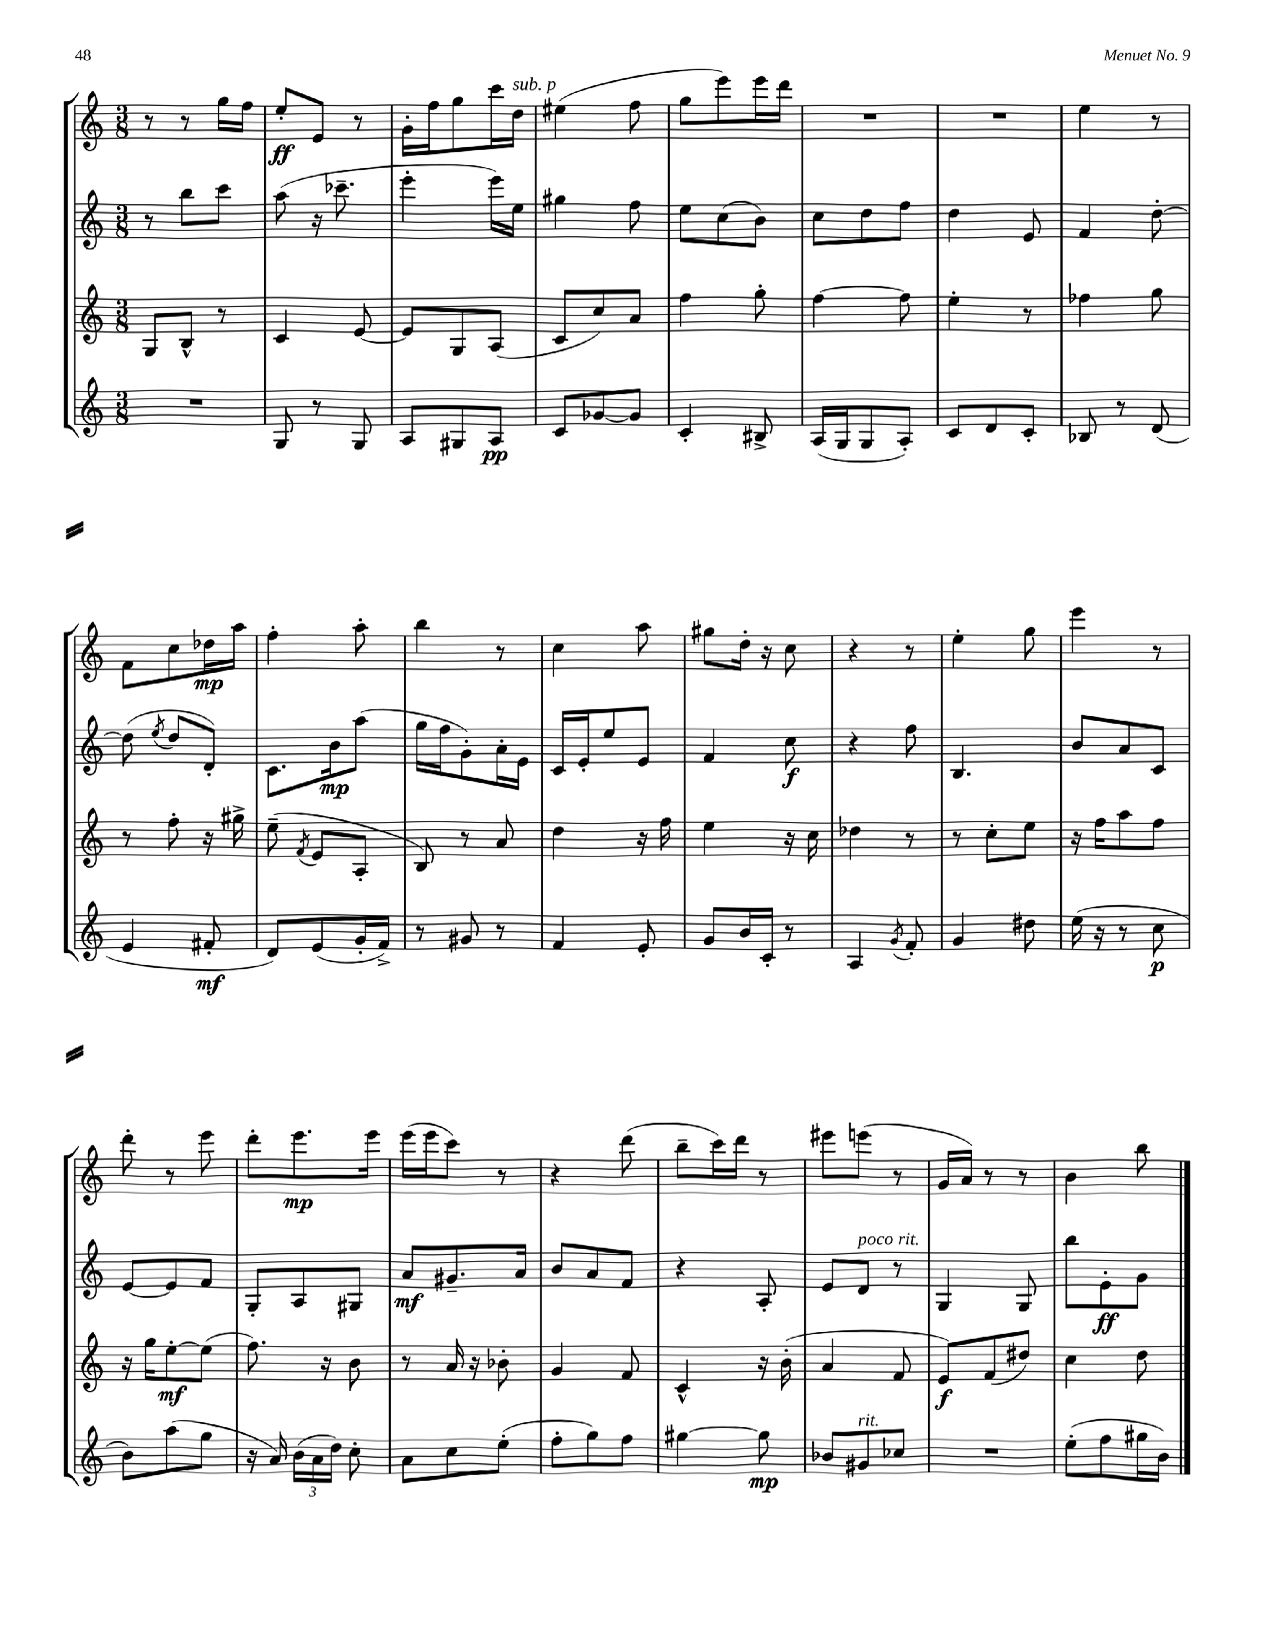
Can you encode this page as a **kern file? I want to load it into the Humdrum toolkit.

**kern	**kern	**kern	**kern
*staff4	*staff3	*staff2	*staff1
*clefG2	*clefG2	*clefG2	*clefG2
*k[]	*k[]	*k[]	*k[]
*M3/8	*M3/8	*M3/8	*M3/8
4.r	8G	8r	8r
.	8B^^	8bb	8r
.	8r	8ccc	16gg
.	.	.	16ff
=	=	=	=
8G	4c	(8aa	8ee'
8r	.	16r	8e
.	.	8.ccc-~	.
8G	[8e	.	8r
=	=	=	=
8A	8e]	4eee'	16g'
.	.	.	16ff
8G#	8G	.	8gg
8A	(8A	16eee)	16ccc
.	.	16ee	16dd
=	=	=	=
8c	8c	4gg#	(4ee#
[8g-	8cc)	.	.
8g-]	8a	8ff	8ff
=	=	=	=
4c'	4ff	8ee	8gg
.	.	(8cc	8eee)
8B#^	8gg'	8b)	16eee
.	.	.	16ddd
=	=	=	=
(16A	[4ff	8cc	4.r
16G	.	.	.
8G	.	8dd	.
8A')	8ff]	8ff	.
=	=	=	=
8c	4ee'	4dd	4.r
8d	.	.	.
8c'	8r	8e	.
=	=	=	=
8B-	4ff-	4f	4ee
8r	.	.	.
(8d	8gg	[8dd'	8r
=	=	=	=
4e	8r	(8dd]	8f
.	.	8qee	.
.	8ff'	8dd	8cc
8f#'	16r	8d')	16dd-
.	16gg#^	.	16aa
=	=	=	=
8d)	(8ee~	8.c	4ff'
.	8qf	.	.
(8e	8e	.	.
.	.	16b	.
16g'	8A'	(8aa	8aa'
16f^)	.	.	.
=	=	=	=
8r	8B)	16gg	4bb
.	.	16ff	.
8g#	8r	8g')	.
8r	8a	16a'	8r
.	.	16e	.
=	=	=	=
4f	4dd	16c	4cc
.	.	16e'	.
.	.	8ee	.
8e'	16r	8e	8aa
.	16ff	.	.
=	=	=	=
8g	4ee	4f	8gg#
16b	.	.	16dd'
16c'	.	.	16r
8r	16r	8cc	8cc
.	16cc	.	.
=	=	=	=
4A	4dd-	4r	4r
8qg	.	.	.
8f'	8r	8ff	8r
=	=	=	=
4g	8r	4.B	4ee'
.	8cc'	.	.
8dd#	8ee	.	8gg
=	=	=	=
(16ee	16r	8b	4eee
16r	16ff	.	.
8r	8aa	8a	.
8cc	8ff	8c	8r
=	=	=	=
8b)	16r	[8e	8ddd'
.	16gg	.	.
(8aa	[8ee'	8e]	8r
8gg	(8ee]	8f	8eee
=	=	=	=
16r	8.ff)	8G'	8ddd'
16a)	.	.	.
(24b	.	8A	8.eee
24a	.	.	.
.	16r	.	.
24dd)	.	.	.
8cc'	8b	8G#	.
.	.	.	16eee
=	=	=	=
8a	8r	8a	(16eee
.	.	.	16eee
8cc	16a	8.g#~	8ccc)
.	16r	.	.
(8ee'	8b-'	.	8r
.	.	16a	.
=	=	=	=
8ff'	4g	8b	4r
8gg)	.	8a	.
8ff	8f	8f	(8ddd
=	=	=	=
[4gg#	4c^^	4r	8bb~
.	.	.	16ccc)
.	.	.	16ddd
8gg#]	16r	8A'	8r
.	(16b'	.	.
=	=	=	=
8b-	4a	8e	8eee#
8g#	.	8d	(8eee
8cc-	8f	8r	8r
=	=	=	=
4.r	8e)	4G	16g
.	.	.	16a)
.	(8f	.	8r
.	8dd#)	8G	8r
=	=	=	=
(8ee'	4cc	8bb	4b
8ff	.	8e'	.
16gg#	8dd	8g	8bb
16b)	.	.	.
==	==	==	==
*-	*-	*-	*-
